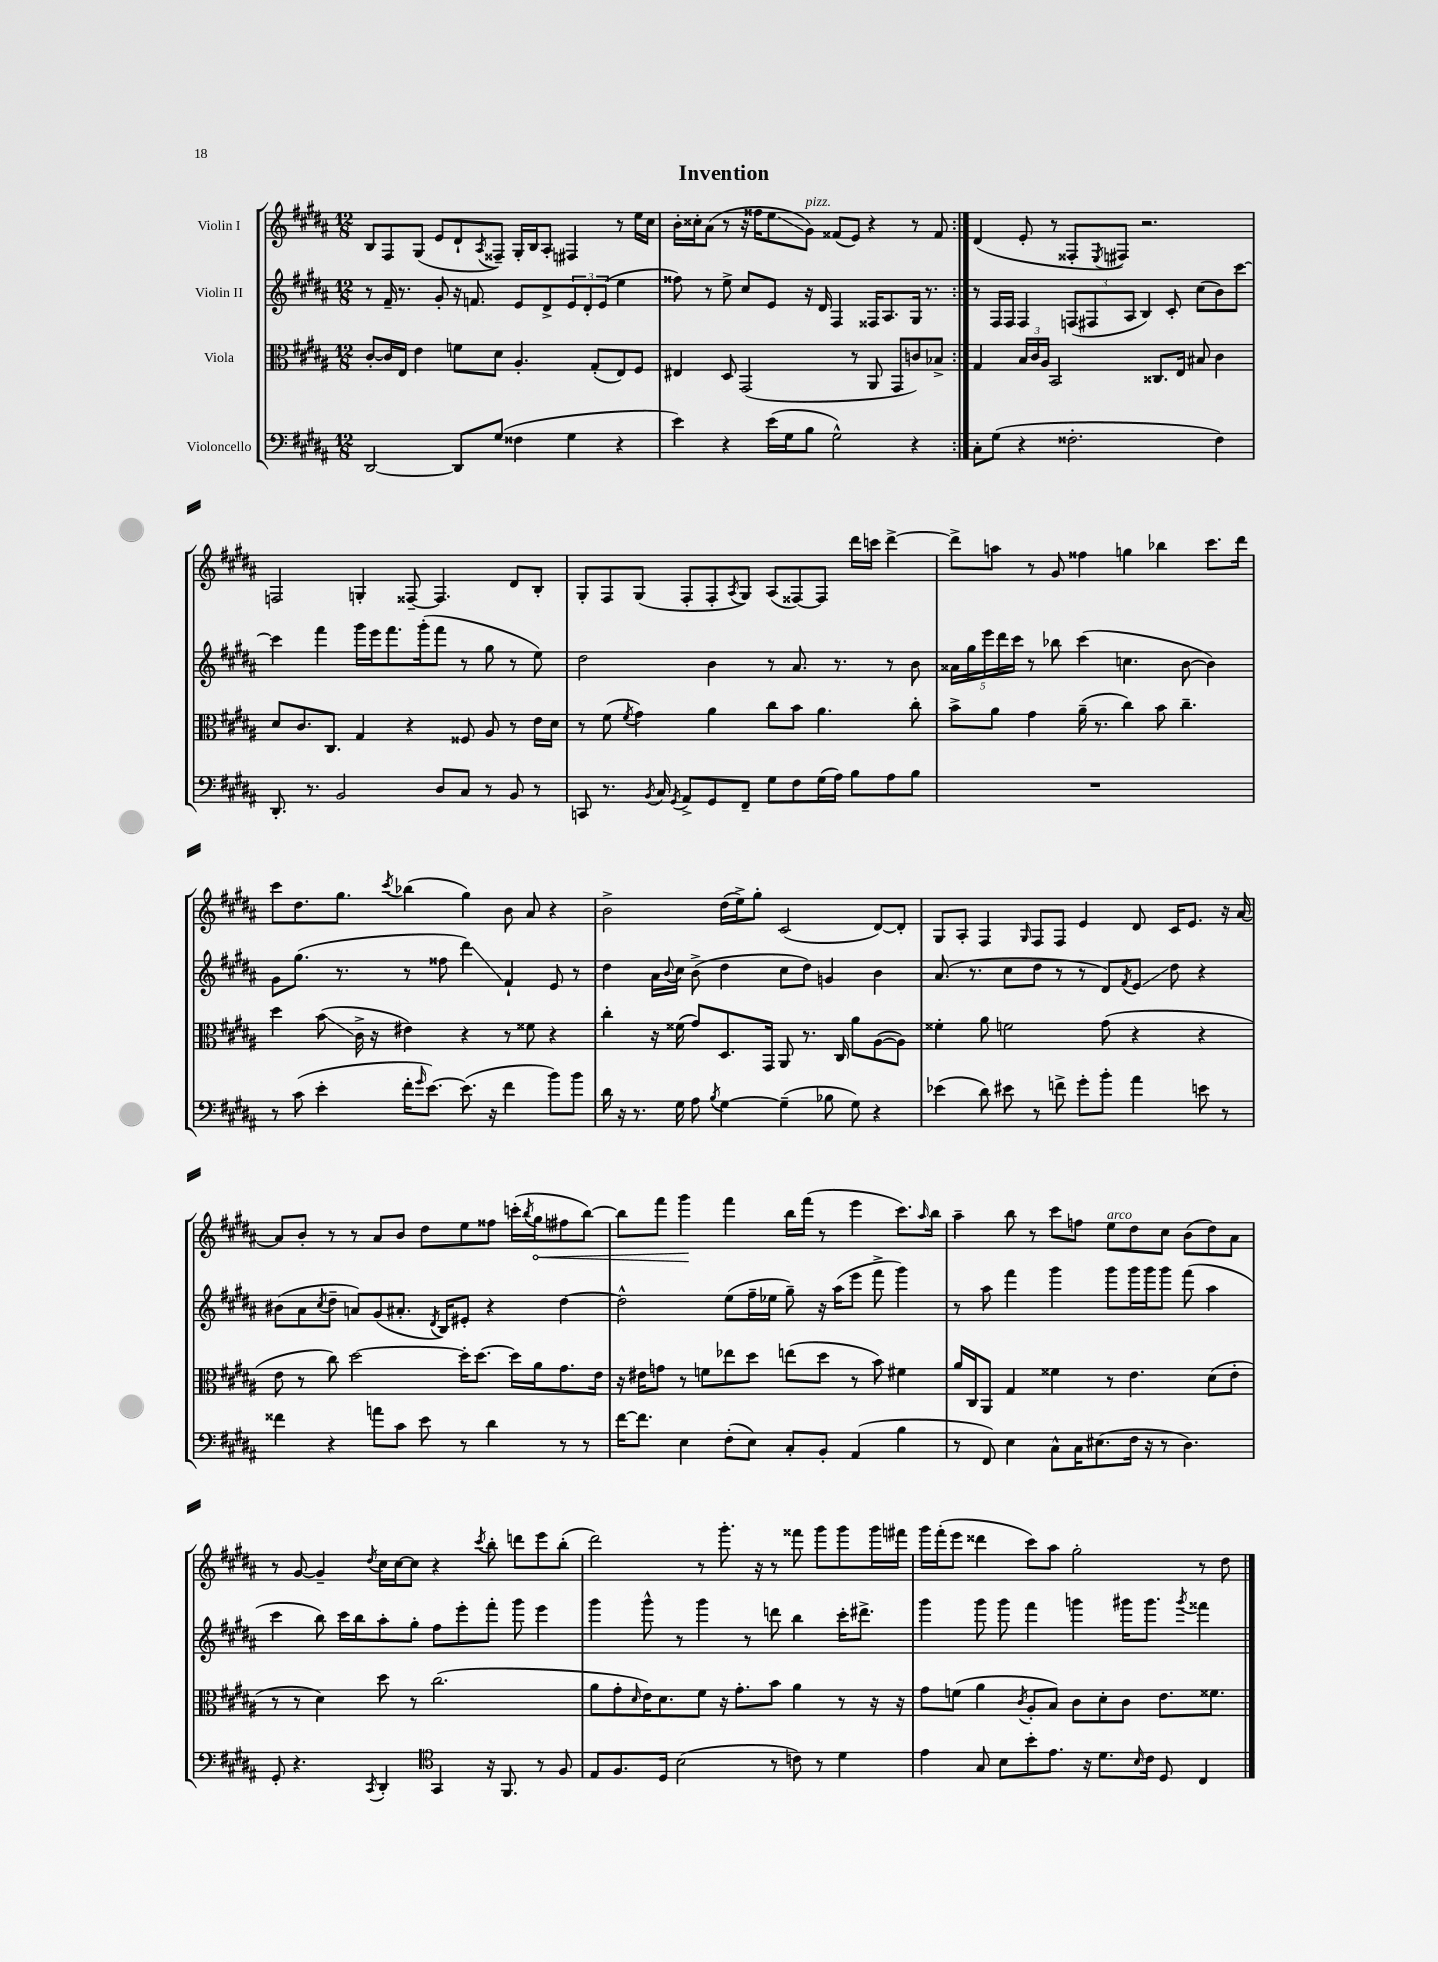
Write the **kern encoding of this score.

**kern	**kern	**kern	**kern
*staff4	*staff3	*staff2	*staff1
*clefF4	*clefC3	*clefG2	*clefG2
*k[f#c#g#d#a#]	*k[f#c#g#d#a#]	*k[f#c#g#d#a#]	*k[f#c#g#d#a#]
*M12/8	*M12/8	*M12/8	*M12/8
[2DD#	[8c#'	8r	8B
.	16c#]	16f#~	8F#
.	16E	8.r	.
.	4e	.	(8G#
.	.	8g#'	8e
8DD#]	8f	16r	8d#`
.	.	8.f	.
.	.	.	8qA#
(8G#	8d#	.	8F##~)
4F##	4.A#'	8e	16G#'
.	.	.	16B
.	.	8d#^	8A#'
4G#	.	12e	4F#
.	.	12d#'	.
.	(8G#'	.	.
.	.	(12e	.
4r	8E)	4ee	8r
.	8F#	.	16ee
.	.	.	16cc#
=	=	=	=
4e)	4E#	8ff##)	16b'
.	.	.	16cc##'
.	.	8r	(8a#
4r	8D#	8ee^	8r
.	(2GG#	8cc#	16r
.	.	.	16ff##
(16e	.	8e	8ee
16G#	.	.	.
8B	.	16r	8g#)
.	.	16d#	.
2G#^^)	.	4F#	(8f##
.	8r	.	8e)
.	8AA#	16F##	4r
.	.	8.A#	.
.	8GG#	.	.
4r	8c)	16G#	8r
.	.	8.r	.
.	8B-^	.	8f##
=:|!	=:|!	=:|!	=:|!
8C#'	4G#	8r	(4d#
(8G#	.	16F#	.
.	.	16F#	.
4r	24B	4F#	8e'
.	24c#	.	.
.	24A#	.	.
.	2BB	.	8r
2.F##'	.	(12F	8F##'
.	.	12F#	.
.	.	.	8qE
.	.	.	8F#)
.	.	12A#	.
.	.	4B)	2.r
.	8.C##	.	.
.	.	8c#'	.
.	16E	.	.
.	8B#	(8cc#	.
4F##)	4c#	8b)	.
.	.	[8ccc#	.
=	=	=	=
8.DD#'	8d#	4ccc#]	2F
.	8.c#	.	.
8.r	.	.	.
.	.	4fff#	.
.	8.C#	.	.
2BB	.	.	.
.	4G#	16ggg#	4G'
.	.	16eee	.
.	.	8.fff#	.
.	4r	.	[8F##~
.	.	(16ggg#'	.
8D#	.	8fff#	4.F##]
8C#	8F##	8r	.
8r	8A#	8gg#	.
8BB	8r	8r	8d#
8r	16e	8ee)	8B'
.	16d#	.	.
=	=	=	=
8CC	8r	2dd#	8G#'
8.r	(8f#	.	8F#
.	8qf#	.	.
.	4g#)	.	(8G#
8qBB	.	.	.
16C#	.	.	.
8qGG#	.	.	.
8AA#^	.	.	8F#'
8GG#	4a#	4b	8F#'
.	.	.	8qA#
8FF#~	.	.	8G#)
8G#	8cc#	8r	(8A#
8F#	8b	8.a#	[8F##)
(16G#	4.a#	.	8F##]
16A#)	.	8.r	.
8B	.	.	16ddd#
.	.	.	16ccc
8A#	.	8r	[4ddd#^
8B	8cc#'	8b	.
=	=	=	=
1.r	8b^	20a##	8ddd#^]
.	.	20gg#	.
.	.	20eee	.
.	8a#	.	8aa
.	.	20ddd#	.
.	.	20ccc#	.
.	4g#	8r	8r
.	.	8bb-	8g#
.	(16a#~	(4ccc#	4ff##
.	8.r	.	.
.	4cc#)	4.cc	4gg
.	8b	.	4bb-
.	4.cc#~	[8b	.
.	.	4b])	8.ccc#
.	.	.	16ddd#
=	=	=	=
8r	4dd#	8g#	8ccc#
(8c#	.	(8.gg#	8.dd#
4e'	(8b	.	.
.	.	8.r	8.gg#
.	16c#^	.	.
.	16r	.	.
.	.	.	8qccc#
16f#'	4e#)	8r	(4bb-
16qqg#	.	.	.
[8.e)	.	.	.
.	.	8ff##	.
(8.e]	4r	4ddd#)	4gg#)
16r	.	.	.
4f#	8r	4f#`	8b
.	8f##	.	8a#
8b)	4r	8e	4r
8b	.	8r	.
=	=	=	=
16d#	4cc#'	4dd#	2b^
16r	.	.	.
8.r	.	.	.
.	16r	16a#	.
.	.	8qqb	.
16G#	(16f##	16cc#	.
8A#	8g#)	(8b^	.
8qB	.	.	.
[4G#	8.D#	4dd#	(16dd#
.	.	.	16ee^)
.	.	.	8gg#'
.	16GG#	.	.
(4G#~]	8AA#	8cc#	(2c#
.	8.r	8dd#)	.
8B-	.	4g	.
.	16C#	.	.
8G#)	8a#	.	.
4r	([8A#	4b	[8d#)
.	8A#])	.	8d#']
=	=	=	=
(4e-	4f##'	(8.a#	8G#
.	.	.	8A#'
.	.	8.r	.
8d#)	8a#	.	4F#
8e#	2f	8cc#	.
.	.	.	16qqG#
8r	.	8dd#	8F#
8f^	.	8r	8F#
8g#'	.	8r	4e
8b'	(8g#	8d#)	.
.	.	8qf#	.
4a#	4r	8e	8d#
.	.	8dd#	16c#
.	.	.	8.e
8e	4r	4r	.
8r	.	.	16r
.	.	.	[16a#
=	=	=	=
4f##	8e	(8b#	8a#]
.	8r	8a#	8b'
.	.	8qcc#	.
4r	8cc#)	8dd#~	8r
.	[2dd#	8a)	8r
8a	.	(8g#	8a#
8c#	.	8.a#'	8b
8e	.	.	8dd#
.	.	8qd#	.
.	.	16B)	.
8r	16dd#']	8e#'	8ee
.	[8.dd#	.	.
4d#	.	4r	8ff##
.	16dd#]	.	(16ccc'
.	.	.	8qbb
.	16a#	.	16gg#
8r	8.g#	[4dd#	8ff#
8r	.	.	[8bb)
.	16e	.	.
=	=	=	=
[16f#	16r	2dd#^^]	8bb]
8.f#]	16e#	.	.
.	8g	.	8fff#
4E	8r	.	4ggg#
.	8f	.	.
(8F#'	8ee-	(8ee	4fff#
8E)	8dd#	16ff#~	.
.	.	16ee-	.
8C#'	(8ee	8gg#~)	16bb
.	.	.	(16fff#
8BB'	8dd#	16r	8r
.	.	(16aa#	.
(4AA#	8r	8eee	4eee
.	8b)	8fff#^	.
4B	4f#	4ggg#)	8.ccc#)
.	.	.	16qqaa#
.	.	.	16bb
=	=	=	=
8r	16a#	8r	4aa#~
.	16C#	.	.
8FF#)	8AA#	8aa#	.
4E	4G#	4fff#	8bb
.	.	.	8r
8C#^^	4f##	4ggg#	8ccc#
16C#	.	.	8ff
(8.E#	.	.	.
.	8r	8ggg#	8ee
16F#	4.e	16ggg#	8dd#
16r	.	16ggg#	.
8r	.	8ggg#	8cc#
4.D#)	.	(8fff#	(8b
.	(8d#	4aa#	8dd#)
.	8e'	.	8a#
=	=	=	=
8GG#'	8r	4ccc#	8r
4.r	8r	.	[8g#
.	4d#)	8bb)	4g#~]
.	.	16ccc#	.
.	.	16bb	.
8qCC#	.	.	8qdd#
4DD#'	8dd#	8aa#'	16cc#
.	.	.	[16cc#
.	8r	8gg#'	8cc#]
*clefC4	*	*	*
4GG#	(2.cc#	8ff#	4r
.	.	8eee'	.
.	.	.	8qccc#
16r	.	8fff#'	8bb'
8.FF#	.	.	.
.	.	8ggg#	8ddd
8r	.	4eee	8eee
8F#	.	.	(8bb'
=	=	=	=
8E	8a#	4ggg#	2ddd#)
8.F#	8g#'	.	.
.	16qqd#	.	.
.	16e)	8ggg#^^	.
16D#	8.d#	.	.
(2B	.	8r	.
.	8f#	4ggg#	8r
.	16r	.	8.ggg#'
.	8.g#'	.	.
.	.	8r	.
.	.	.	16r
8r	8b	8ddd	8r
8c)	4a#	4bb	8fff##
8r	.	.	8ggg#
4d#	8r	16ccc#'	8ggg#
.	.	8.ddd#^	.
.	16r	.	16ggg#
.	16r	.	16fff#
=	=	=	=
4e	8g#	4ggg#	16ggg#
.	.	.	(16fff#'
.	(8f	.	8eee
8G#	4a#	8ggg#	4ddd##
8B	.	8ggg#	.
.	8qc#	.	.
8b'	8A#'	4fff#	8ccc#)
8.e	8B)	.	8aa#
.	8c#	4ggg	2gg#'
16r	.	.	.
8.d#	8d#'	.	.
.	8c#	16ggg#	.
16qqB	.	.	.
16c#	.	8.ggg#	.
8D#	8.e	.	.
.	.	8qggg#	.
4C#	.	4fff##	8r
.	8.f##	.	.
.	.	.	8dd#
==	==	==	==
*-	*-	*-	*-
